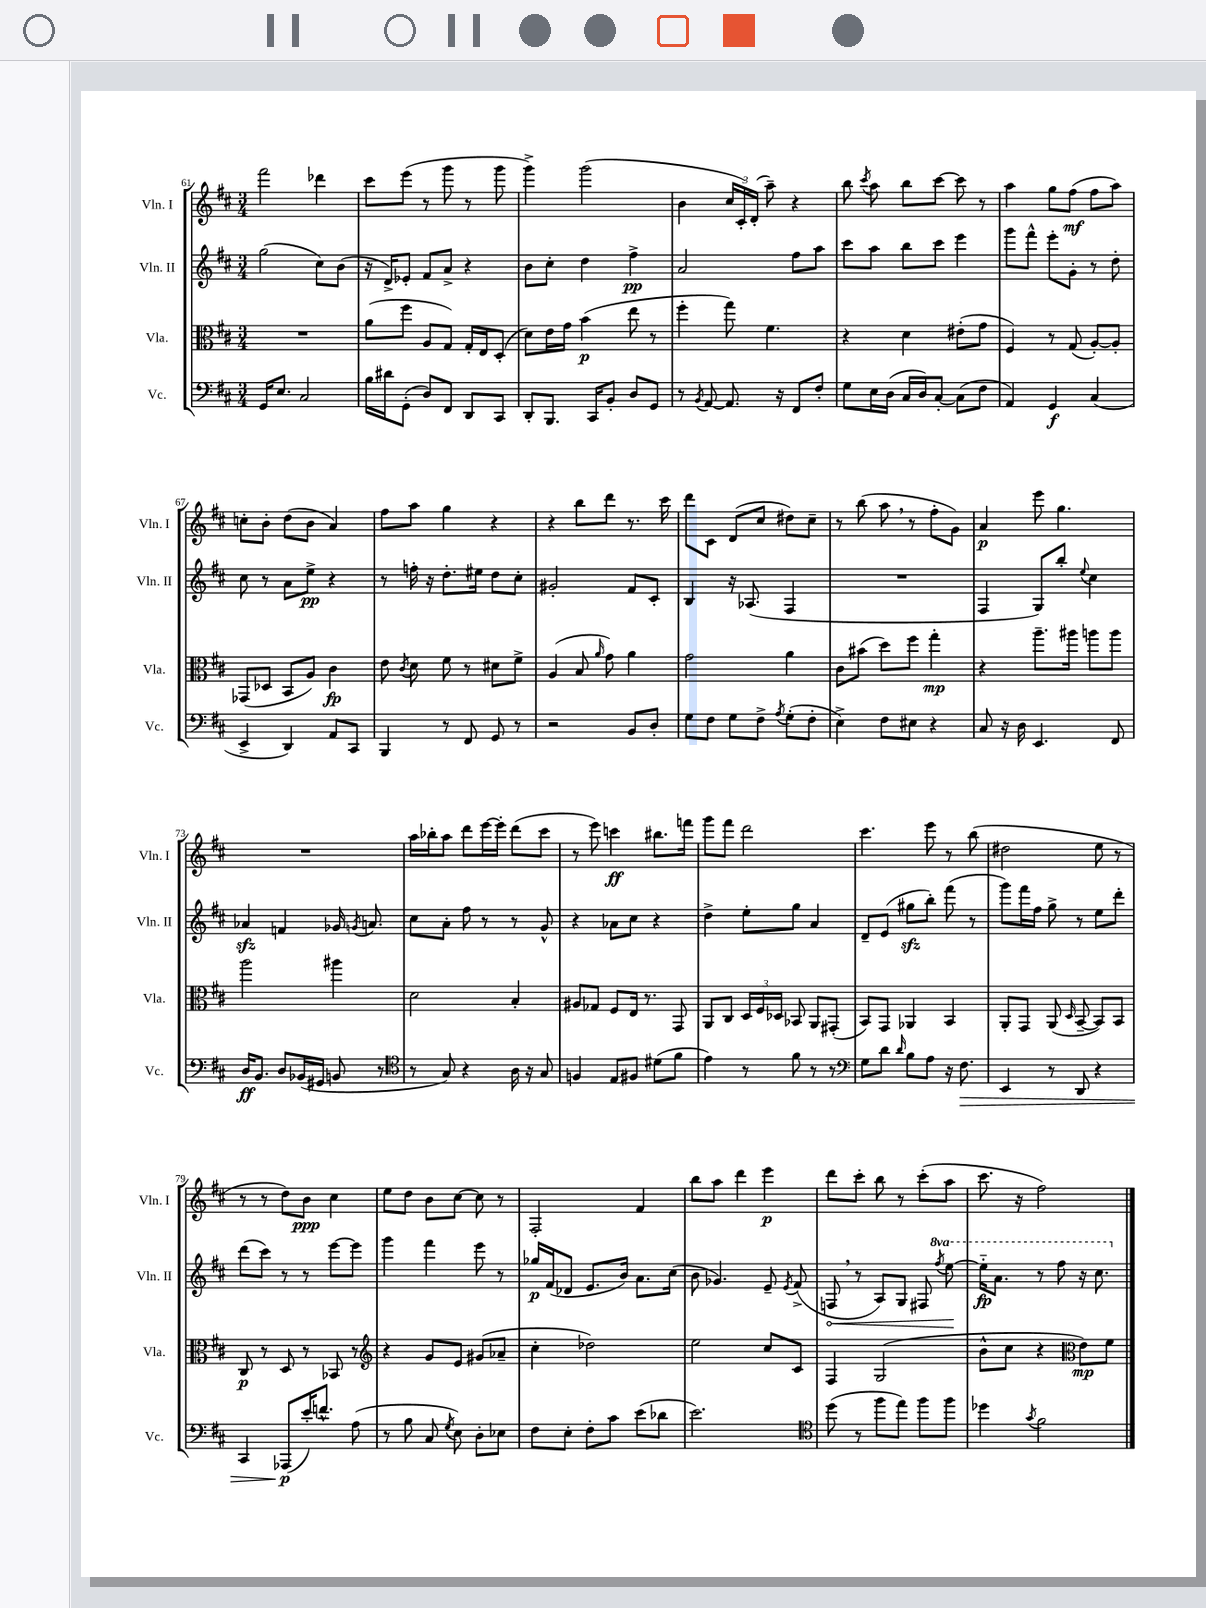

**kern	**kern	**kern	**kern
*staff4	*staff3	*staff2	*staff1
*clefF4	*clefC3	*clefG2	*clefG2
*k[f#c#]	*k[f#c#]	*k[f#c#]	*k[f#c#]
*M3/4	*M3/4	*M3/4	*M3/4
16GG/LK	2.r	(2gg\	2fff#\
8.E/J	.	.	.
2C#/	.	.	.
.	.	8cc#\L)	4ddd-\
.	.	(8b\J	.
=	=	=	=
16B\LL	(8a\L	16r	8ccc#\L
16d#\J	.	16d^/LK)	.
(8GG'\J	8ff#\J	8e-'/J	(8eee\J
8D/L)	8A/L	8f#/L	8r
8FF#/J	8G/J)	8a^/J	8ggg\
8DD/L	16G'/LL	4r	8r
.	16E/J	.	.
8CC#/J	(8D'/J	.	8ggg\
=	=	=	=
8DD'/L	8d\L)	8b\L	4ggg^\)
8.BBB/J	16e\L	8cc#'\J	.
.	16g\JJ	.	.
.	(4b\	4dd\	(2ggg\
16CC#/LK	.	.	.
8BB'/J	.	.	.
8D/L	8ee\	4ff#^\	.
8GG/J	8r	.	.
=	=	=	=
8r	4ff#'\	2a/	4b\
8qBB/	.	.	.
[8AA/	.	.	.
8.AA/]	8gg\)	.	24cc#/LL
.	.	.	24c#'/)
.	.	.	(24d'/JJ
.	4.f#\	.	8aa~\)
16r	.	.	.
8FF#/L	.	8ff#\L	4r
8F#'/J	.	8aa\J	.
=	=	=	=
8G\L	4r	8ccc#\L	8bb\
.	.	.	8qccc#/
16E\L	.	8aa\J	8aa\
(16D\JJ	.	.	.
16C#/LL	4d\	8bb\L	8bb\L
16D/J)	.	.	.
[8C#'/J	.	8ccc#\J	[8ccc#\J
(8C#\]L	(8e#'\L	4eee\	8ccc#\]
8F#\J	8g\J	.	8r
=	=	=	=
4AA/)	4F#/)	8ggg\L	4aa\
.	.	8fff#^^\J	.
4GG/	8r	8eee'\L	8gg\L
.	(8G/	8g'\J	(8ff#\J
(4C#/	[8A'/L)	8r	8ff#\L
.	8A'/]J	8dd'\	8aa\J)
=	=	=	=
4EE^/	(8GG-/L	8cc#\	8cc'\L
.	8D-/J	8r	8b'\J
4DD/)	8BB/L	8a\L	(8dd\L
.	8A/J)	8ee^\J	8b\J
8AA/L	4c#\	4r	4a/)
8CC#/J	.	.	.
=	=	=	=
4BBB/	8e\	8r	8ff#\L
.	8qc#/	.	.
.	8d\	16ff'\	8aa\J
.	.	16r	.
8r	8f#\	8.dd'\L	4gg\
8FF#/	8r	.	.
.	.	16ee#\Jk	.
8GG/	8d#\L	8dd\L	4r
8r	8f#^\J	8cc#'\J	.
=	=	=	=
2r	(4A/	2g#'/	4r
.	8B/	.	8bb\L
.	16qqa/	.	.
.	8g\)	.	8ddd\J
8BB/L	4a\	8f#/L	8.r
8D'/J	.	8c#'/J	.
.	.	.	16ccc#\
=	=	=	=
8G\L	2g\	4B/	8ddd\L
8F#\J	.	.	8c#\J
8G\L	.	16r	(8d/L
.	.	(8.A-/	.
8F#^\J	.	.	8cc#/J
8qA/	.	.	.
(8G'\L	4a\	4F#/	8dd#\L)
8F#'\J	.	.	8cc#~\J
=	=	=	=
4E^\)	8c#\L	2.r	8r
.	(8b#\J	.	(8bb\
8F#\L	8dd\L)	.	8aa\
8E#\J	8ff#\J	.	8r
4r	4gg'\	.	8ff#'\L
.	.	.	8g\J)
=	=	=	=
8C#/	4r	4F#/	4a/
16r	.	.	.
16D\	.	.	.
4.EE/	8.aa~\L	8G/L)	8eee\
.	.	8bb'/J	4.gg\
.	16aa#\Jk	.	.
.	.	8qqee/	.
.	8aa\L	4cc#\	.
8FF#/	8aa\J	.	.
=	=	=	=
16D/LK	2aa\	4a-/	2.r
8.BB/J	.	.	.
8D/L	.	4f/	.
(16BB-/L	.	.	.
16GG#/JJ	.	.	.
8BB/	4aa#\	16g-/	.
.	.	8qg/	.
.	.	8.a/	.
8r	.	.	.
=	=	=	=
*clefC4	*	*	*
8r	2d\	8cc#\L	16aa\LL
.	.	.	16bb-'\J
8G/)	.	8a'\J	8aa\J
4r	.	8ff#\	8ddd\L
.	.	8r	[16eee\L
.	.	.	16eee'\]JJ
16A\	4B'/	8r	(8ddd\L
16r	.	.	.
8G/	.	8g^^/	8ccc#\J
=	=	=	=
4F/	8A#/L	4r	8r
.	8G-/J	.	8eee\)
8E/L	8F#/L	8a-\L	4ccc\
8F#/J	16E/Jk	8cc#\J	.
.	8.r	.	.
(8d#\L	.	4r	8.bb#\L
8f#\J	8GG/	.	.
.	.	.	16fff\Jk
=	=	=	=
4e\)	8AA/L	4dd^\	8ggg\L
.	8C#/J	.	8fff#\J
8r	24D/LL	8ee'\L	2ddd\
.	24F#/	.	.
.	24D-/JJ	.	.
8f#\	8BB-/	8gg\J	.
8r	8AA/L	4a/	.
8r	(8GG#'/J	.	.
=	=	=	=
*clefF4	*	*	*
8G\L	8BB/L)	8d~/L	4.ccc#\
8d\J	8GG/J	(8e/J	.
16qqd/	.	.	.
8B\L	4AA-/	8gg#\L	.
8A\J	.	8bb'\J)	8eee\
16r	4BB/	(8fff#\	8r
8.F#\	.	.	.
.	.	8r	(8bb\
=	=	=	=
4EE/	8AA'/L	8ggg\L)	2dd#\
.	8GG/J	16fff#\L	.
.	.	16ff#\JJ	.
8r	(8AA/	8gg^\	.
.	16qqD/	.	.
8DD/	[8BB~/	8r	.
4r	8BB/]L)	8ee\L	8ee\
.	8BB/J	8ddd'\J	8r
=	=	=	=
4CC#/	8C#/	(8ddd\L	8r
.	8r	8ccc#\J)	8r
(8AAA-/L	8D/	8r	8dd\L)
16e'/K)	8r	8r	8b\J
8.f^^/J	.	.	.
.	8BB-/	[8eee\L	4cc#\
(8A\	8r	8eee\]J	.
=	=	=	=
*	*clefG2	*	*
8r	4r	4ggg\	8ee\L
8B\	.	.	8dd\J
8C#/	8g/L	4fff#\	8b\L
8qG/	.	.	.
8E\)	8e/J	.	[8cc#\J
8D'\L	(8g#/L	8eee\	8cc#\]
8E-\J	8a-~/J	8r	8r
=	=	=	=
8F#\L	4cc#'\	16gg-/LL	2F#'/
.	.	(16f#/J	.
8E'\J	.	8d-/J	.
8F#'\L	2dd-\)	8.e/L	.
8c#\J	.	.	.
.	.	16b/Jk)	.
(8e\L	.	8.a\L	4f#/
8d-\J	.	.	.
.	.	(16cc#\Jk	.
=	=	=	=
2.e\)	2ee\	8b\	8bb\L
.	.	4.g-/)	8aa\J
.	.	.	4ddd\
.	8cc#/L	8e~/	4eee\
.	.	8qe/	.
.	8c#/J	(8f#^/	.
=	=	=	=
*clefC4	*	*	*
(8dd\	4F#/	8F/	8ddd\L
8r	.	8r	8ccc#'\J
8ff#\L	(2G/	8A/L)	8bb\
8ee\J)	.	8G/J	8r
8ff#\L	.	8F#/	(8ccc#'\L
.	.	8qfff#/	.
8ff#\J	.	[8eee\	8aa\J
=	=	=	=
4dd-\	8b^^\L	16eee'~\]LK	8.ccc#\
.	.	8.aa\J	.
.	8cc#\J	.	.
.	.	.	16r
8qg/	.	.	.
2f#\	4r	8r	2ff#\)
.	.	8fff#\	.
*	*clefC3	*	*
.	8e\L)	16r	.
.	.	8.ccc#\	.
.	8f#\J	.	.
==	==	==	==
*-	*-	*-	*-
